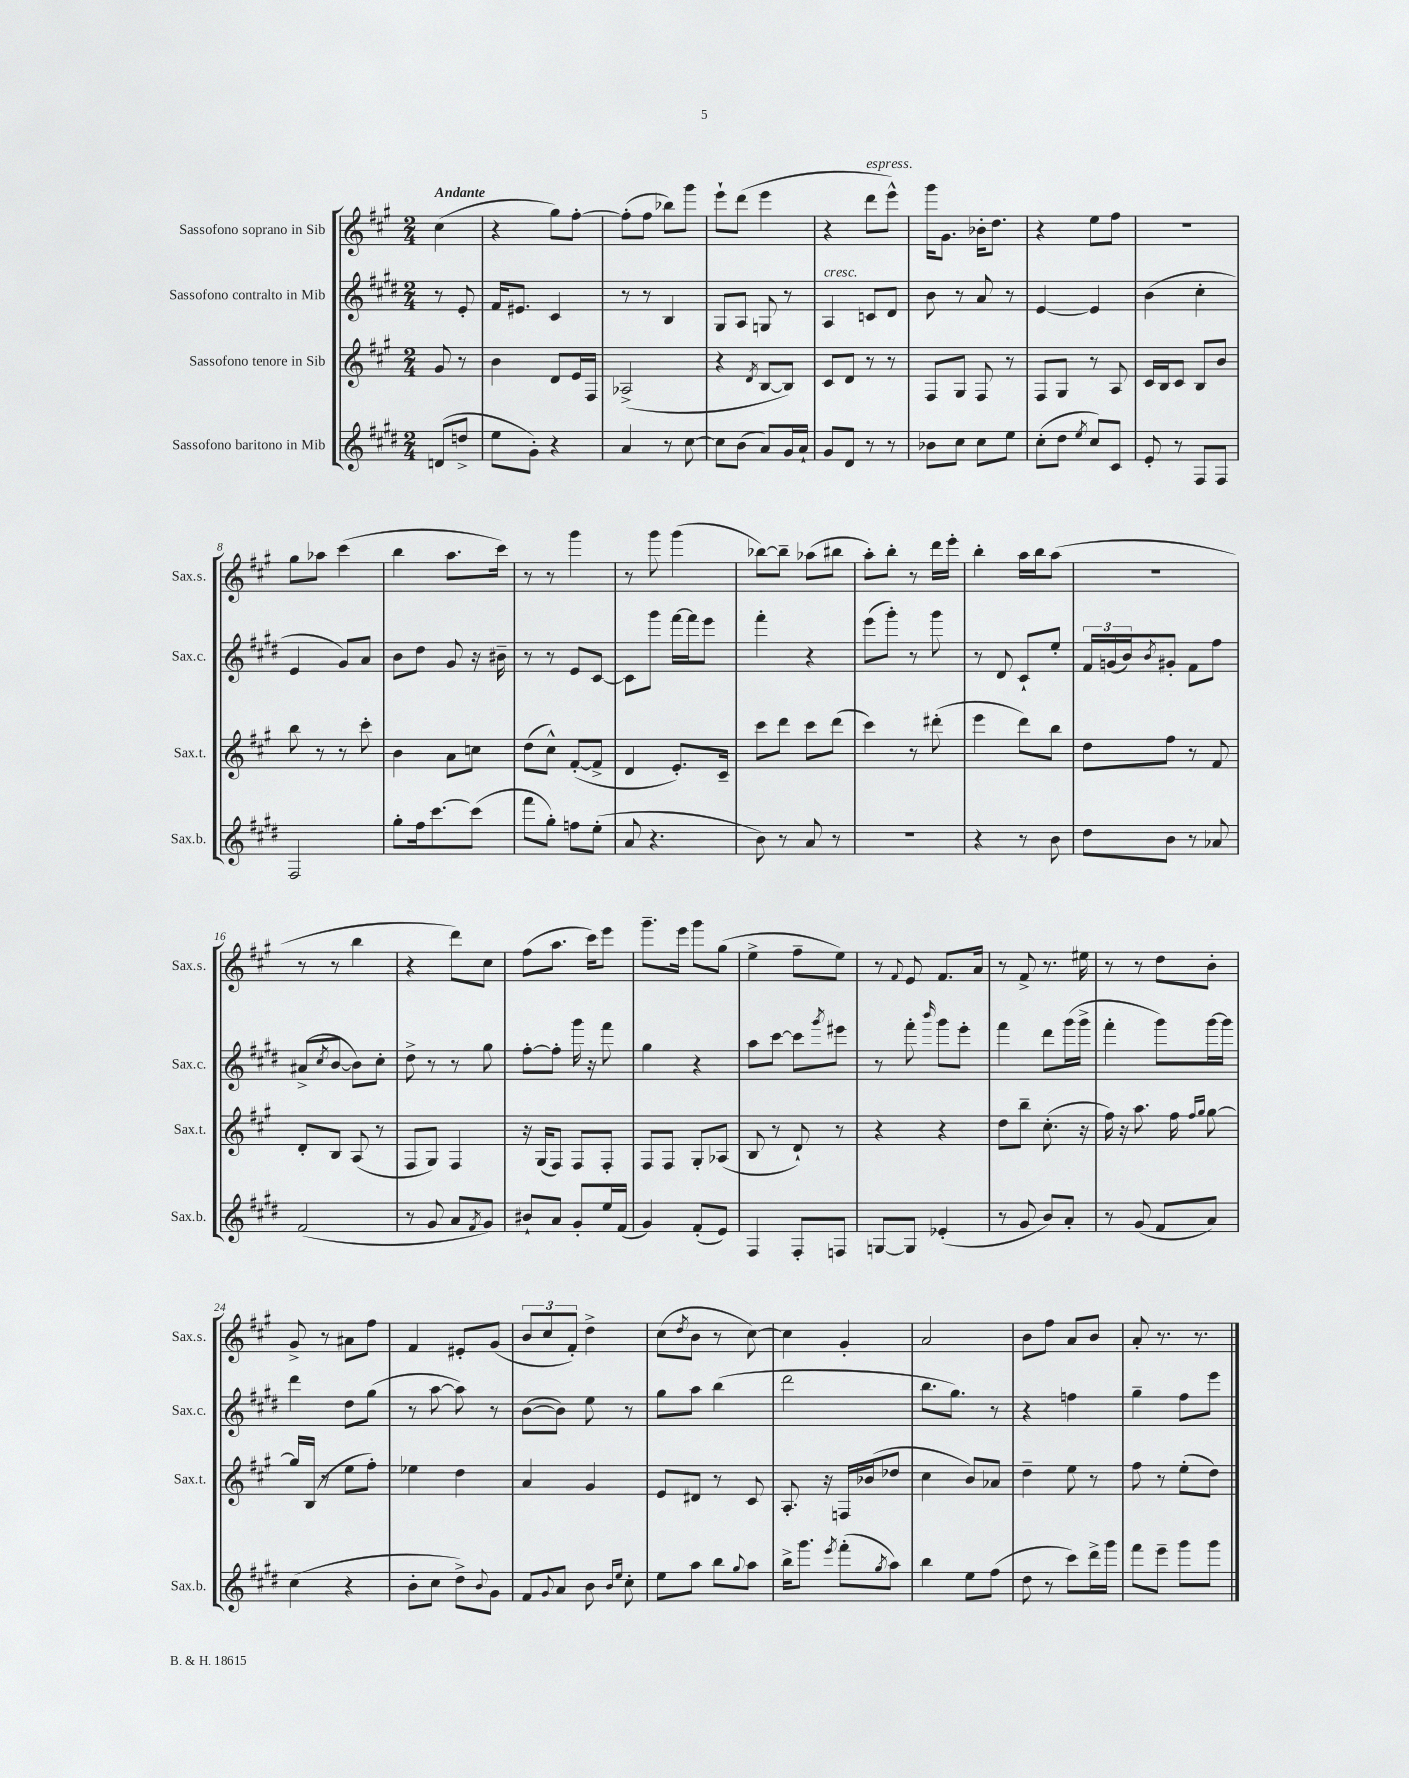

**kern	**kern	**kern	**kern
*part4	*part3	*part2	*part1
*staff4	*staff3	*staff2	*staff1
*I"Sassofono baritono in Mib	*I"Sassofono tenore in Sib	*I"Sassofono contralto in Mib	*I"Sassofono soprano in Sib
*I'Sax.b.	*I'Sax.t.	*I'Sax.c.	*I'Sax.s.
*clefG2	*clefG2	*clefG2	*clefG2
*k[f#c#g#d#]	*k[f#c#g#]	*k[f#c#g#d#]	*k[f#c#g#]
*M2/4	*M2/4	*M2/4	*M2/4
=	=	=	=
!	!	!	!LO:TX:a:B:t=Andante
(8dn/L	8g#/	8r	(4cc#\
8ddn^/J	8r	8e'/	.
=1	=1	=1	=1
8ee\L	4b\	16f#/KL	4r
.	.	8.e#X/J	.
8g#'\J)	.	.	.
4r	8d/L	4c#/	8gg#\L)
.	16e/L	.	[8ff#'\J
.	16F#/JJ	.	.
=2	=2	=2	=2
4a/	(2A-X^/	8r	(8ff#'\L]
.	.	8r	8ff#\J
8r	.	4B/	8bb-X\L)
[8cc#\	.	.	8ggg#\J
=3	=3	=3	=3
8cc#\L]	4r	8G#/L	8eee`\L
(8b\J	.	8A/J	(8ddd\J
.	8qd/	.	.
8a/L)	[8B/L	8Gn/	4eee\
16g#/L	8B/J])	8r	.
16a`/JJ	.	.	.
=4	=4	=4	=4
!	!	!LO:TX:a:i:t=cresc.	!
8g#/L	8c#/L	4A/	4r
8d#/J	8d/J	.	.
!	!	!	!LO:TX:a:i:t=espress.
8r	8r	8cn/L	8ddd\L
8r	8r	8d#/J	8eee^^\J)
=5	=5	=5	=5
8b-X\L	8F#/L	8b\	16ggg#\KL
.	.	.	8.g#\J
8cc#\J	8G#/J	8r	.
8cc#\L	8F#/	8a/	16b-X'\KL
.	.	.	8.dd\J
8ee\J	8r	8r	.
=6	=6	=6	=6
(8cc#'\L	8F#/L	[4e/	4r
8dd#\J	8G#/J	.	.
8qee/	.	.	.
8cc#/L)	8r	4e/]	8ee\L
8c#/J	8A/	.	8ff#\J
=7	=7	=7	=7
8e'/	16c#/LL	(4b\	2r
.	16B/J	.	.
8r	8c#/J	.	.
8F#/L	8B/L	4cc#'\	.
8F#/J	8b/J	.	.
!!LO:LB:g=z
=8	=8	=8	=8
2F#/	8bb\	4e/	8gg#\L
.	8r	.	8aa-X\J
.	8r	8g#/L)	(4ccc#\
.	8ccc#'\	8a/J	.
=9	=9	=9	=9
8gg#'\L	4b\	8b\L	4bb\
16ff#\k	.	8dd#\J	.
[8.ccc#\	.	.	.
.	8a\L	8g#/	8.aa\L
(8ccc#\J]	8ccn\J	16r	.
.	.	16b#X~\	16ccc#\Jk)
=10	=10	=10	=10
8fff#\L	(8dd\L	8r	8r
8gg#'\J)	8cc#^^\J)	8r	8r
8ffn\L	([8f#'/L	8e/L	4ggg#\
(8ee'\J	8f#^/J]	[8c#/J	.
=11	=11	=11	=11
8a/	4d/	8c#\L]	8r
4.r	.	8ggg#\J	8ggg#\
.	8.e'/L)	[16fff#\LL	(4ggg#\
.	.	16fff#\J]	.
.	.	8eee\J	.
.	16c#~/Jk	.	.
=12	=12	=12	=12
8b\)	8ccc#\L	4fff#'\	[8bb-X\L)
8r	8ddd\J	.	8bb-~\J]
8a/	8ccc#\L	4r	(8aa-X\L
8r	(8ddd\J	.	8bb#X\J
=13	=13	=13	=13
2r	4ccc#\)	(8eee\L	8aa'\L)
.	.	8ggg#'\J)	8bb'\J
.	8r	8r	8r
.	(8ddd#X'\	8ggg#\	16ddd\LL
.	.	.	16eee'\JJ
=14	=14	=14	=14
4r	4eee\	8r	4bb'\
.	.	8d#/	.
8r	8ddd\L)	8c#`/L	16aa\LL
.	.	.	16bb\J
8b\	8bb\J	8ee'/J	(8aa\J
=15	=15	=15	=15
8dd#\L	8dd\L	24f#/LL	2r
.	.	(24gn/	.
.	.	24b/J)	.
.	.	8qb/	.
8b\J	8ff#\J	8g#X'/J	.
8r	8r	8f#\L	.
8a-X/	8f#/	8ff#\J	.
!!LO:LB:g=z
=16	=16	=16	=16
(2f#/	8d'/L	(8a#X^/L	8r
.	.	8qcc#/	.
.	8B/J	[8b/J	8r
.	(8A/	8b\L])	4bb\
.	8r	8cc#'\J	.
=17	=17	=17	=17
8r	8F#/L	8dd#^\	4r
8g#/	8G#/J)	8r	.
8a/L	4F#/	8r	8ddd\L)
8qf#/	.	.	.
8g#/J)	.	8gg#\	8cc#\J
=18	=18	=18	=18
8b#X`/L	16r	[8ff#'\L	(8ff#\L
.	(16G#/KL	.	.
8a/J	8F#/J)	8ff#'\J]	8.aa\J
8g#'/L	8F#/L	16ggg#\	.
.	.	16r	16ccc#\KL)
16ee/L	8F#'/J	8fff#\	8eee\J
(16f#/JJ	.	.	.
=19	=19	=19	=19
4g#/)	8F#/L	4gg#\	8.ggg#~\L
.	8F#/J	.	.
.	.	.	16eee\Jk
(8f#'/L	8G#'/L	4r	8ggg#\L
8e/J)	(8A-X/J	.	(8gg#\J
=20	=20	=20	=20
4F#/	8B/	8aa\L	4ee^\
.	8r	[8ccc#\J	.
8F#'/L	8d`/)	8ccc#\L]	8ff#~\L
.	.	8qggg#/	.
8Fn/J	8r	8eee#X\J	8ee\J)
=21	=21	=21	=21
[8Gn/L	4r	8r	8r
.	.	.	8qqf#/
8G/J]	.	8fff#'\	8e/
.	.	16qqbbb/	.
(4e-X'/	4r	8ggg#\L	8.f#/L
.	.	8eee'\J	.
.	.	.	16a/Jk
=22	=22	=22	=22
8r	8dd\L	4fff#\	8r
8g#/	8bb~\J	.	8f#^/
8b/L)	(8.cc#'\	8ddd#\L	8.r
8a'/J	.	(16ggg#\L	.
.	16r	16ggg#^\JJ	16ee#X\
=23	=23	=23	=23
8r	16ff#\)	4fff#'\	8r
.	16r	.	.
(8g#/	8.aa\	.	8r
8f#/L	.	8ggg#\L)	8dd\L
.	16ff#\	.	.
.	16qqff#/LL	.	.
.	16qqgg#/JJ	.	.
8a/J)	[8gg#\	[16ggg#\L	8b'\J
.	.	16ggg#\JJ]	.
!!LO:LB:g=z
=24	=24	=24	=24
(4cc#\	16gg#/LL]	4ddd#\	8g#^/
.	(16B/JJ	.	.
.	8r	.	8r
4r	8ee\L	8dd#\L	8a#X\L
.	8ff#'\J)	(8gg#\J	8ff#\J
=25	=25	=25	=25
8b'\L	4ee-X\	8r	4f#/
8cc#\J	.	[8aa\	.
8dd#^\L)	4dd\	8aa\])	8e#X'/L
8qqb/	.	.	.
8g#\J	.	8r	(8g#/J
=26	=26	=26	=26
8f#/L	4a/	([8b\L	12b/L
.	.	.	12cc#/
8qqg#/	.	.	.
8a/J	.	8b\J])	.
.	.	.	12f#'/J)
8b\	4g#/	8ee\	4dd^\
16qqb/LL	.	.	.
16qqee/JJ	.	.	.
8cc#'\	.	8r	.
=27	=27	=27	=27
8ee\L	8e/L	8gg#\L	(8cc#\L
.	.	.	8qdd/
8aa\J	8d#X/J	8aa\J	8b\J
8bb\L	8r	(4bb\	8r
8qqgg#/	.	.	.
8aa\J	8c#/	.	[8cc#\)
=28	=28	=28	=28
16bb^\KL	8.A'/	2ddd#\	4cc#\]
8.ggg#\J	.	.	.
.	16r	.	.
8qeee/	.	.	.
(8fff#'\L	16Fn/LL	.	4g#'/
.	(16b-X/J	.	.
8qgg#/	.	.	.
8aa\J)	8dd-X/J	.	.
=29	=29	=29	=29
4bb\	4cc#\	8.bb\L	2a/
.	.	8.gg#\J)	.
8ee\L	8b/L)	.	.
(8ff#\J	8a-X/J	8r	.
=30	=30	=30	=30
8dd#\	4dd~\	4r	8b\L
8r	.	.	8ff#\J
8ccc#\L)	8ee\	4ffn\	8a/L
16ddd#^\L	8r	.	8b/J
16ggg#\JJ	.	.	.
=31	=31	=31	=31
8fff#\L	8ff#\	4gg#~\	8a'/
8eee~\J	8r	.	8.r
8ggg#\L	(8ee'\L	8ff#\L	.
.	.	.	8.r
8ggg#\J	8dd\J)	8eee\J	.
==	==	==	==
*-	*-	*-	*-
